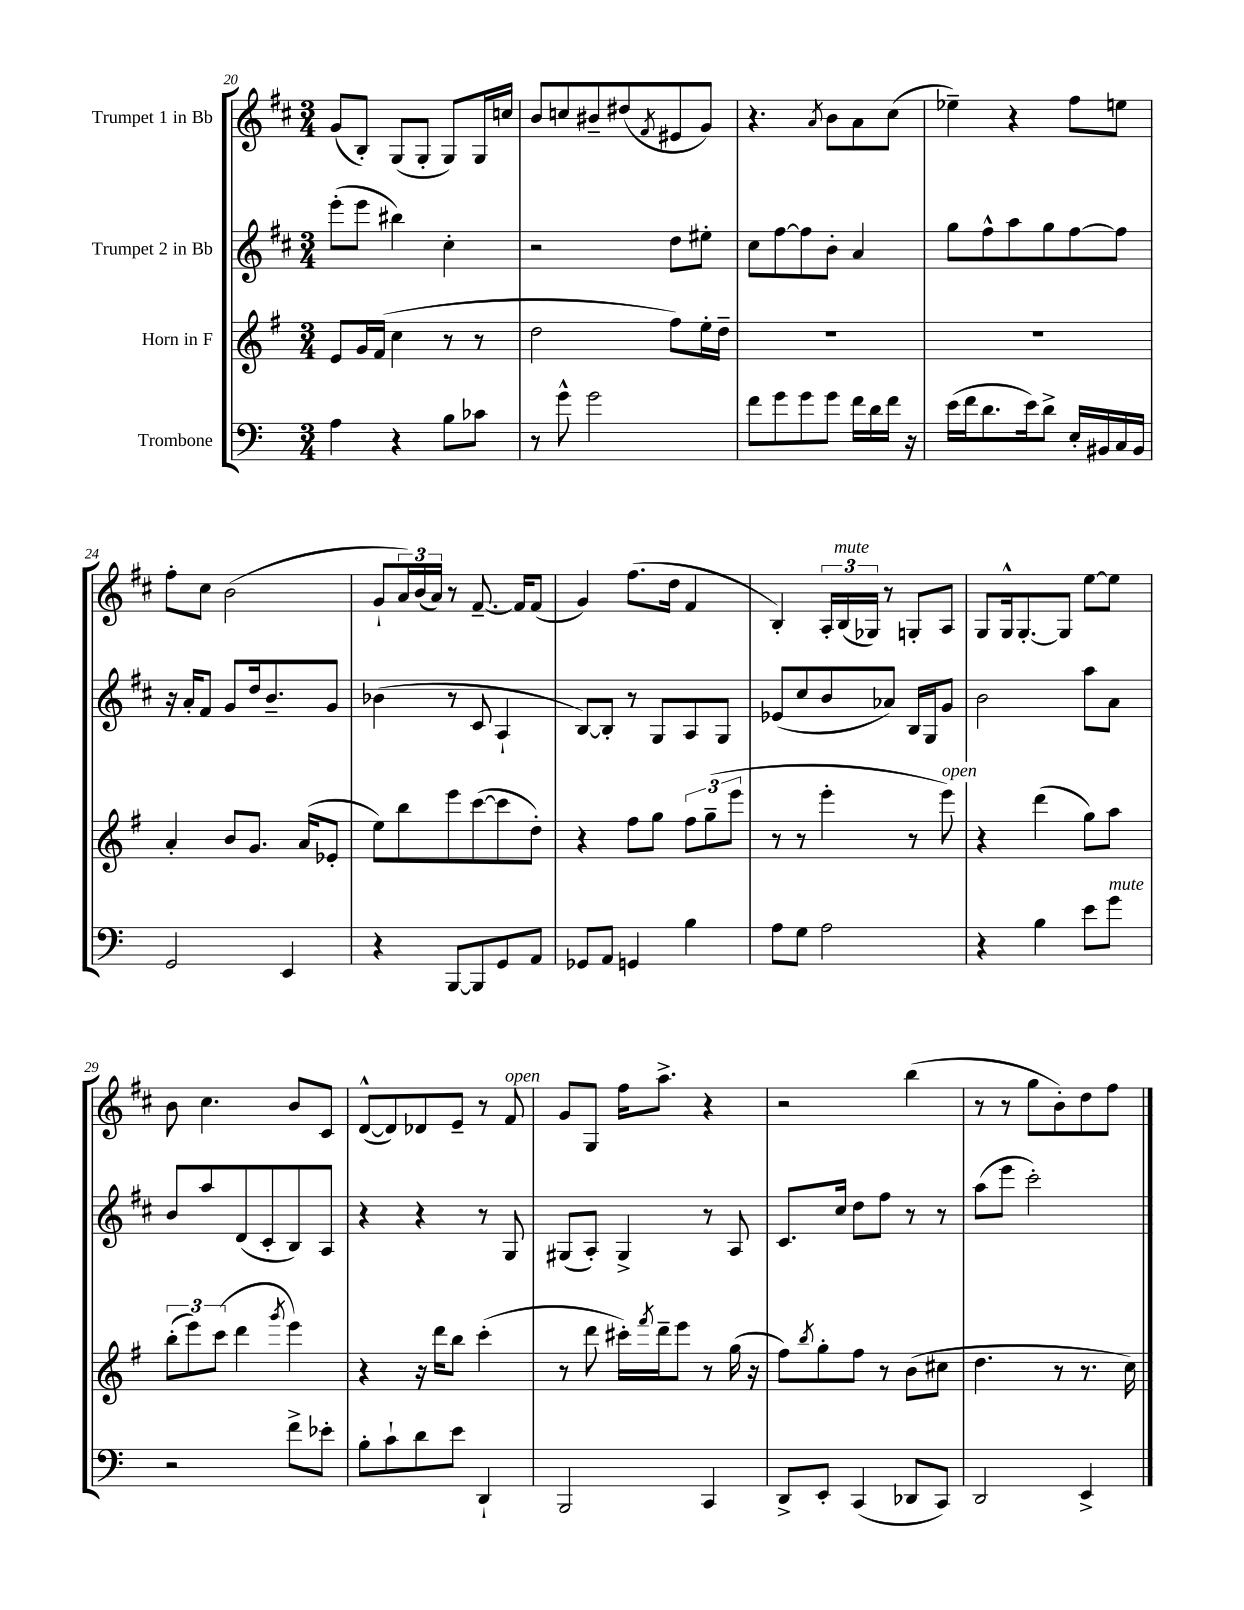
<<
\new StaffGroup <<
\new Staff = "s0" \with { instrumentName = "Trumpet 1 in Bb" } {
    \clef treble \key d \major \numericTimeSignature \time 3/4
    g'8( b8-.) g8( g8-. g8) g16 c''16 |
    b'8 c''8 bis'8-- dis''8( \acciaccatura { fis'8 } eis'8 g'8) |
    r4. \acciaccatura { a'8 } b'8 a'8 cis''8( |
    ees''4--) r4 fis''8 e''8 |
    fis''8-. cis''8 b'2( |
    g'8-! \tuplet 3/2 { a'16) b'16( a'16) } r8 fis'8.~-- fis'16 fis'8( |
    g'4) fis''8.( d''16 fis'4 |
    b4-.) \tuplet 3/2 { a16-. b16^\markup { \italic "mute" }( ges16) } r8 g8-. a8 |
    g8 g16-^ g8.~-. g8 e''8~ e''8 |
    b'8 cis''4. b'8 cis'8 |
    d'8~-^( d'8) des'8 e'8-- r8 fis'8^\markup { \italic "open" } |
    g'8 g8 fis''16 a''8.-> r4 |
    r2 b''4( |
    r8 r8 g''8 b'8-.) d''8 fis''8 \bar "|." |
}
\new Staff = "s1" \with { instrumentName = "Trumpet 2 in Bb" } {
    \clef treble \key d \major \numericTimeSignature \time 3/4
    e'''8-.( e'''8 bis''4) cis''4-. |
    r2 d''8 eis''8-. |
    cis''8 fis''8~ fis''8 b'8-. a'4 |
    g''8 fis''8-^ a''8 g''8 fis''8~ fis''8 |
    r16 a'16-. fis'8 g'8 d''16 b'8.-- g'8 |
    bes'4( r8 cis'8 a4-! |
    b8~) b8-. r8 g8 a8 g8 |
    ees'8( cis''8 b'8 aes'8) b16 g16 g'8 |
    b'2 a''8 a'8 |
    b'8 a''8 d'8( cis'8-. b8) a8 |
    r4 r4 r8 g8 |
    gis8( a8-.) gis4-> r8 a8 |
    cis'8. cis''16 d''8 fis''8 r8 r8 |
    a''8( e'''8 cis'''2-.) \bar "|." |
}
\new Staff = "s2" \with { instrumentName = "Horn in F" } {
    \clef treble \key g \major \numericTimeSignature \time 3/4
    e'8 g'16 fis'16( c''4 r8 r8 |
    d''2 fis''8) e''16-. d''16-- |
    R2. |
    R2. |
    a'4-. b'8 g'8. a'16( ees'8-. |
    e''8) b''8 e'''8 c'''8~( c'''8 d''8-.) |
    r4 fis''8 g''8 \tuplet 3/2 { fis''8 g''8--( e'''8 } |
    r8 r8 e'''4-. r8 e'''8^\markup { \italic "open" }) |
    r4 d'''4( g''8) a''8 |
    \tuplet 3/2 { b''8-.( e'''8) c'''8( } d'''4 \acciaccatura { g'''8 } e'''4) |
    r4 r16 d'''16 b''8 c'''4-.( |
    r8 d'''8 cis'''16-.) \acciaccatura { fis'''8 } d'''16-- e'''8 r8 g''16( r16 |
    fis''8) \acciaccatura { b''8 } g''8-. fis''8 r8 b'8( cis''8 |
    d''4. r8 r8. c''16) \bar "|." |
}
\new Staff = "s3" \with { instrumentName = "Trombone" } {
    \clef bass \key c \major \numericTimeSignature \time 3/4
    a4 r4 b8 ces'8 |
    r8 g'8-^ g'2 |
    f'8 g'8 g'8 g'8 f'16 d'16 f'16 r16 |
    e'16( f'16 d'8. e'16) d'8-> e16-. bis,16 c16 bis,16 |
    g,2 e,4 |
    r4 b,,8~ b,,8 g,8 a,8 |
    ges,8 a,8 g,4 b4 |
    a8 g8 a2 |
    r4 b4 e'8 g'8^\markup { \italic "mute" } |
    r2 f'8-> ees'8-. |
    b8-. c'8-! d'8 e'8 d,4-! |
    b,,2 c,4 |
    d,8-> e,8-. c,4( des,8 c,8) |
    d,2 e,4-> \bar "|." |
}
>>
>>
\layout { \context { \Score currentBarNumber = #20 } }
